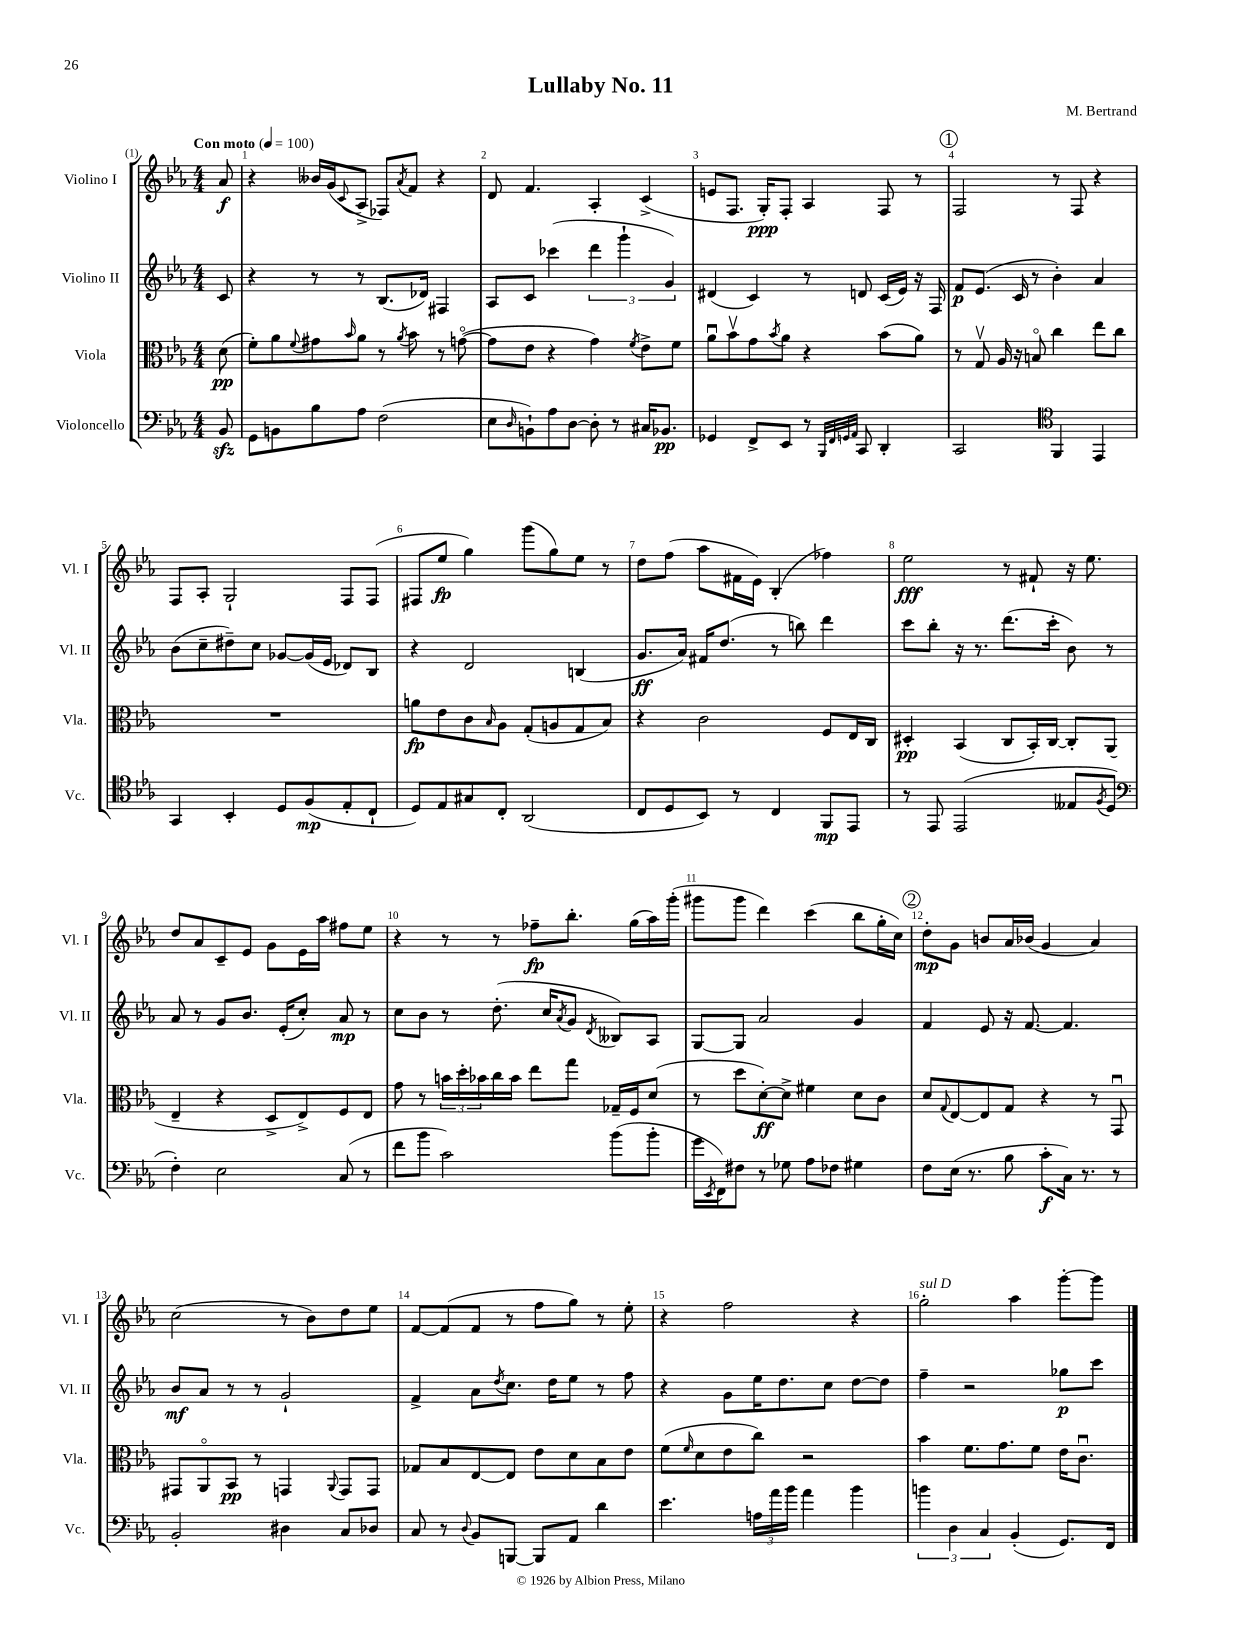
\header { title = "Lullaby No. 11" composer = "M. Bertrand" }
<<
\new StaffGroup <<
\new Staff = "s0" \with { instrumentName = "Violino I" shortInstrumentName = "Vl. I" } {
    \clef treble \key ees \major \numericTimeSignature \time 4/4 \partial 8 \tempo "Con moto" 4 = 100
    aes'8\f |
    r4 beses'16 g'16( \appoggiatura { c'8 } aes8-> fes8) \acciaccatura { aes'8 } f'8 r4 |
    d'8 f'4. aes4-. c'4->( |
    e'8 f8. g16-.\ppp) f8-. aes4 f8 r8 |
    \mark \markup { \circle "1" } f2 r8 f8 r4 |
    f8 aes8-. g2-! f8 f8( |
    fis8 ees''8\fp g''4) g'''8( g''8) ees''8 r8 |
    d''8 f''8( aes''8 fis'16 ees'16) bes4-.( fes''4) |
    ees''2\fff r8 fis'8-! r16 ees''8. |
    d''8 aes'8 c'8-- ees'8 g'8 ees'16 aes''16 fis''8 ees''8 |
    r4 r8 r8 fes''8--\fp bes''8.-. g''16( aes''16) g'''16-.( |
    gis'''8 gis'''8 d'''4) c'''4( bes''8 g''16-. c''16) |
    \mark \markup { \circle "2" } d''8-.\mp g'8 b'8 aes'16 bes'16( g'4 aes'4) |
    c''2( r8 bes'8) d''8 ees''8 |
    f'8~ f'8( f'8 r8 f''8 g''8) r8 ees''8-. |
    r4 f''2 r4 |
    g''2-.^\markup { \italic "sul D" } aes''4 g'''8~-. g'''8 \bar "|." |
}
\new Staff = "s1" \with { instrumentName = "Violino II" shortInstrumentName = "Vl. II" } {
    \clef treble \key ees \major \numericTimeSignature \time 4/4 \partial 8
    c'8 |
    r4 r8 r8 bes8.( des'16) fis4 |
    aes8 c'8 ces'''4( \tuplet 3/2 { d'''4 g'''4-! g'4) } |
    dis'4( c'4) r8 d'8 c'16( ees'16) r16 f16 |
    \mark \markup { \circle "1" } f'8\p ees'8.( c'16 r8 bes'4-.) aes'4 |
    bes'8( c''8-- dis''8--) c''8 ges'8~ ges'16( ees'16 des'8) bes8 |
    r4 d'2 b4( |
    g'8.\ff aes'16) fis'16 d''8.( r8 b''8) d'''4 |
    c'''8 bes''8-. r16 r8. d'''8.( c'''16-. bes'8) r8 |
    aes'8 r8 g'8 bes'8. ees'16-.( c''8-.) aes'8\mp r8 |
    c''8 bes'8 r8 d''8.-.( c''16 \acciaccatura { aes'8 } g'8 \acciaccatura { d'8 } beses8) aes8 |
    g8~ g8 aes'2 g'4 |
    \mark \markup { \circle "2" } f'4 ees'8 r16 f'8.~ f'4. |
    bes'8\mf aes'8 r8 r8 g'2-! |
    f'4-> aes'8 \acciaccatura { d''8 } c''8. d''16 ees''8 r8 f''8 |
    r4 g'8 ees''16 d''8. c''8 d''8~ d''8 |
    f''4-- r2 ges''8\p c'''8 \bar "|." |
}
\new Staff = "s2" \with { instrumentName = "Viola" shortInstrumentName = "Vla." } {
    \clef alto \key ees \major \numericTimeSignature \time 4/4 \partial 8
    d'8\pp( |
    f'8-.) aes'8 \appoggiatura { f'8 } gis'8 \grace { bes'16 } aes'8 r8 \acciaccatura { aes'8 } bes'8 r8 g'8~\flageolet( |
    g'8 ees'8 r4 g'4) \acciaccatura { f'8 } ees'8-> f'8 |
    aes'8\downbow bes'8\upbow g'8 \acciaccatura { bes'8 } aes'8 r4 bes'8( aes'8) |
    \mark \markup { \circle "1" } r8 g8\upbow aes16 r16 b8\flageolet c''4 ees''8 c''8 |
    R1 |
    a'8\fp ees'8 c'8 \grace { bes16 } aes8 g8-.( a8 g8 bes8) |
    r4 c'2 f8 ees16 c16 |
    dis4-.\pp bes,4( c8 bes,16-.) c16~ c8-. aes,8( |
    ees4-- r4 d8-> ees8->) f8 ees8 |
    g'8 r8 \tuplet 3/2 { b'16 d''16-. bes'16 } c''16 bes'16 ees''8 g''8 ges16-- f16 d'8( |
    r8 d''8 d'8~-.\ff) d'8-> fis'4 d'8 c'8 |
    \mark \markup { \circle "2" } d'8 \appoggiatura { g8 } ees8~ ees8 g8 r4 r8 g,8\downbow |
    gis,8 aes,8\flageolet bes,8\pp r8 g,4 \appoggiatura { aes,8 } g,8 g,8 |
    ges8 bes8 ees8~ ees8 ees'8 d'8 bes8 ees'8 |
    f'8( \grace { f'16 } d'8 ees'8 c''8) r2 |
    bes'4 f'8. g'8. f'8 ees'16 c'8.\downbow \bar "|." |
}
\new Staff = "s3" \with { instrumentName = "Violoncello" shortInstrumentName = "Vc." } {
    \clef bass \key ees \major \numericTimeSignature \time 4/4 \partial 8
    bes,8\sfz |
    g,8 b,8 bes8 aes8 f2( |
    ees8 \grace { d16 } b,8-!) aes8 d8~ d8-. r8 cis16 bes,8.\pp |
    ges,4 f,8-> ees,8 r8 \grace { bes,,32 f,32 g,32 aes,32 } c,8 d,4-. |
    \mark \markup { \circle "1" } c,2 \clef tenor f,4 ees,4 |
    g,4 bes,4-. d8 f8\mp( ees8-. c8-! |
    d8) ees8 gis8 c8-. aes,2( |
    c8 d8 bes,8) r8 c4 f,8\mp ees,8 |
    r8 ees,8 ees,2( eeses8 \acciaccatura { f8 } d8 |
    \clef bass f4-.) ees2 c8( r8 |
    f'8 bes'8 c'2) bes'8( bes'8-. |
    g'16 \acciaccatura { ees,8 } f,16) fis8 r8 ges8 aes8 fes8 gis4 |
    \mark \markup { \circle "2" } f8 ees16( r8. bes8 c'8-.\f c16) r8. r8 |
    bes,2-. dis4 c8 des8 |
    c8 r8 \appoggiatura { d8 } bes,8 b,,8~ b,,8 aes,8 d'4 |
    ees'4. \tuplet 3/2 { a16 aes'16 bes'16 } aes'4 bes'4 |
    \tuplet 3/2 { b'4 d4 c4 } bes,4-.( g,8.) f,16 \bar "|." |
}
>>
>>
\layout { \context { \Score \override BarNumber.break-visibility = ##(#f #t #t) barNumberVisibility = #all-bar-numbers-visible } }
